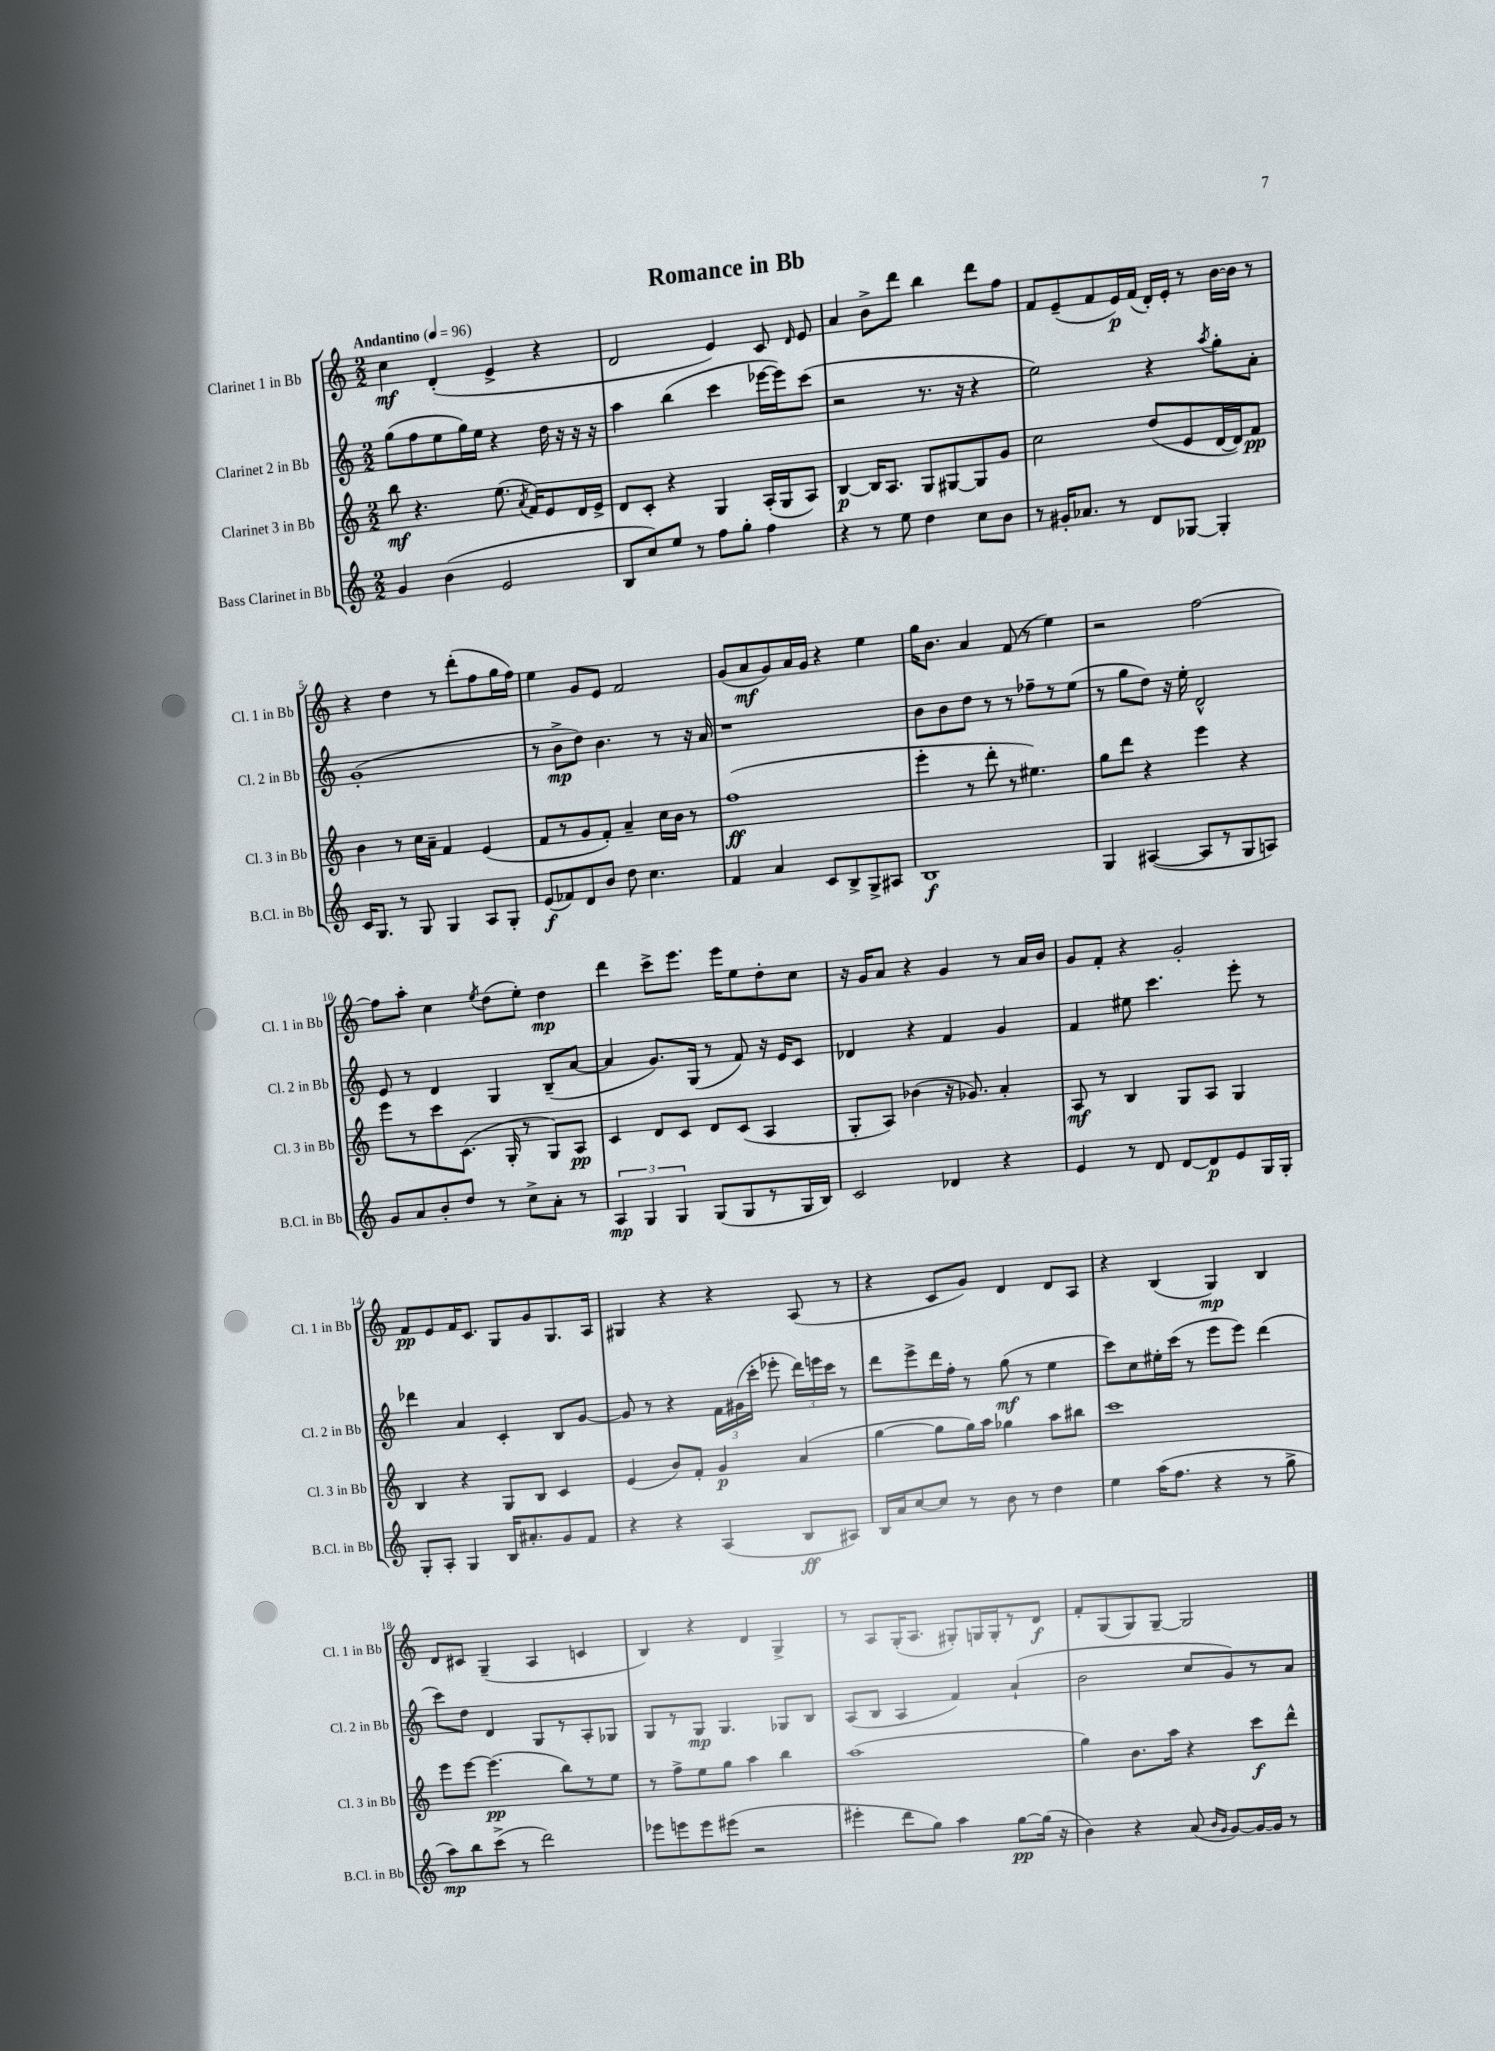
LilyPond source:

\header { title = "Romance in Bb" }
<<
\new StaffGroup <<
\new Staff = "s0" \with { instrumentName = "Clarinet 1 in Bb" shortInstrumentName = "Cl. 1 in Bb" } {
    \clef treble \key c \major \numericTimeSignature \time 2/2 \tempo "Andantino" 4 = 96
    \autoBeamOff c''4\mf d'4-.( e'4-> r4 |
    d'2 e'4) c'8 \grace { d'16 } e'8 |
    a'4 b'8[-> d'''8] b''4 d'''8[ f''8] |
    f'8[ e'8--( f'8 e'16\p) f'16]( d'16[-.) e'16]-. r8 b'16[~ b'16] r8 |
    r4 d''4 r8 d'''8[-.( f''8 g''16 f''16]) |
    e''4 g'8[ e'8] f'2 |
    g'8[( a'8\mf g'8) a'16 g'16] r4 e''4 |
    g''16[ b'8.] a'4 f'8( r8 e''4) |
    r2 f''2~ |
    f''8[ a''8]-. c''4 \acciaccatura { e''8 } d''8[( e''8]-.) d''4\mp |
    d'''4 c'''8[-> e'''8.] e'''16[ e''8 d''8-. c''8] |
    r16 g'16[ a'8] r4 g'4 r8 a'16[ b'16] |
    g'8[ f'8]-. r4 g'2-. |
    f'8[\pp e'8 f'16 c'8.] g8[ g'8 g8. a16] |
    gis4 r4 r4 a8( r8 |
    r4 c'8[ g'8]) d'4 d'8[ a8] |
    r4 b4( g4\mp) b4 |
    d'8[ cis'8] g4--( a4 c'4 |
    b4) r4 d'4 g4-> |
    r8 a8[ g16-.( a8.] gis8[-.) g16 g16-. r8 d'8]\f |
    f'8[-. g8( g8) g8]~-- g2 \bar "|." |
}
\new Staff = "s1" \with { instrumentName = "Clarinet 2 in Bb" shortInstrumentName = "Cl. 2 in Bb" } {
    \clef treble \key c \major \numericTimeSignature \time 2/2
    \autoBeamOff g''8[( f''8 e''8 g''16) e''16] r4 d''16 r16 r16 r16 |
    a''4 b''4( c'''4 ees'''16[~ ees'''16) c'''8]( |
    r2 r8. r16 r4 |
    e''2) r4 \acciaccatura { a''8 } g''8[-. a'8]-. |
    g'1-.( |
    r8 b'8[->\mp d''8]) b'4. r8 r16 a'16 |
    r1 |
    b'8[ b'8 d''8] r8 r8 fes''8[-- r8 e''8]( |
    r8 g''8[ d''8]) r16 e''16-. d'2-^ |
    e'8 r8 d'4 g4 b8[--( a'8]~ |
    a'4 g'8.[) g16]( r8 f'8) r16 e'16[ c'8] |
    des'4 r4 f'4 g'4 |
    f'4 eis''8 c'''4. e'''8-. r8 |
    des'''4 a'4 c'4-. b8[ g'8]~ |
    g'8 r8 r4 \tuplet 3/2 { f'16[ gis'16( c'''16]-. } ees'''8-. \tuplet 3/2 { d'''16[) e'''16 c'''16] } r8 |
    d'''8[ e'''8-> d'''16 f''16]-. r8 g''8\mf( r8 e''4 |
    c'''8[) c''8 eis''16-. c'''16]( r8 e'''8[ e'''8]) d'''4( |
    c'''8[) d''8] d'4 g8[ r8 a8-. ges8] |
    g8[ r8 g8]\mp g4. ges8[ b8] |
    a8[( b8] a4 f'4) a'4-!( |
    b'2 c''8[ g'8) r8 a'8] \bar "|." |
}
\new Staff = "s2" \with { instrumentName = "Clarinet 3 in Bb" shortInstrumentName = "Cl. 3 in Bb" } {
    \clef treble \key c \major \numericTimeSignature \time 2/2
    \autoBeamOff b''8\mf r4. e''8.( \acciaccatura { a'8 } f'16[) e'8 d'16 e'16]-> |
    d'8[ c'8]-. r4 g4 a16[-.( g16 a8]) |
    b4~\p b16[ a8.] g8[ gis8~ gis8 g'8] |
    c''2 d''8[( e'8 d'16~ d'16) f'8]\pp |
    b'4 r8 c''16[ a'16]-- f'4 e'4( |
    f'8[ r8 g'8 f'8]-.) a'4-- c''16[ b'16] r8 |
    f''1\ff( |
    e'''4-. r8 d'''8-. r8 eis''4.) |
    g''8[ d'''8] r4 e'''4 r4 |
    e'''8[ r8 c'''8 c'8.]( g16-. r8 g8[) a8]\pp |
    c'4 d'8[ c'8] d'8[ c'8]( a4 |
    g8[-. a8]) bes'4( r16 ges'8.) a'4-. |
    a8\mf r8 b4 g8[ a8] g4 |
    b4 r4 g8[ b8] c'4 |
    e'4( b'8[) f'8]-. g'4\p a'4( |
    g''4~ g''8[ g''16) a''16] ges''4 a''8[ bis''8] |
    c'''1 |
    e'''8[ e'''8]~ e'''4.\pp( b''8[) r8 e''8] |
    r8 f''8[-> e''8 g''8] a''4 b''4 |
    a''1( |
    g''4) b'8.[ a''16] r4 c'''8[\f d'''8]-^ \bar "|." |
}
\new Staff = "s3" \with { instrumentName = "Bass Clarinet in Bb" shortInstrumentName = "B.Cl. in Bb" } {
    \clef treble \key c \major \numericTimeSignature \time 2/2
    \autoBeamOff g'4 b'4( e'2 |
    b8[ c''8) e''8] r8 f''8[ g''8]-. f''4 |
    r4 r8 e''8 d''4 c''8[ b'8] |
    r8 gis'16[-. aes'8.] r8 d'8[ ges8]~ ges4-. |
    c'16[ g8.] r8 g8 g4 a8[ g8]-. |
    e'8[\f( fes'8) d'8 b'8] d''8 c''4. |
    f'4 a'4 c'8[ b8-> g8-> ais8] |
    b1\f |
    g4 ais4~( ais8[ r8 g8 a8]) |
    g'8[ a'8 b'8-. d''8] r8 c''8[-> a'8]-. r8 |
    \tuplet 3/2 { a4\mp g4 g4 } g8[( g8 r8 g16 b16]) |
    c'2 des'4 r4 |
    e'4 r8 d'8 d'8[~ d'8\p e'8 g16 g16]-. |
    g8[-. a8]-. g4 b16[ ais'8.-. g'8 f'8] |
    r4 r4 a4( b8[\ff ais8]) |
    b16[ a'16 c''8~ c''8] r8 b'8 r8 d''4 |
    e''4 a''16[( f''8.] r4 r8 g''8-> |
    a''8[\mp) b''8 c'''8]->( r8 d'''2) |
    ees'''8[ e'''8 e'''8 eis'''8]( r2 |
    eis'''4-. d'''8[ g''8]) a''4 g''8[~\pp g''16]( r16 |
    b'4) r4 a'8( \grace { b'16[ g'16] } g'8[~) g'16~ g'16] r8 \bar "|." |
}
>>
>>
